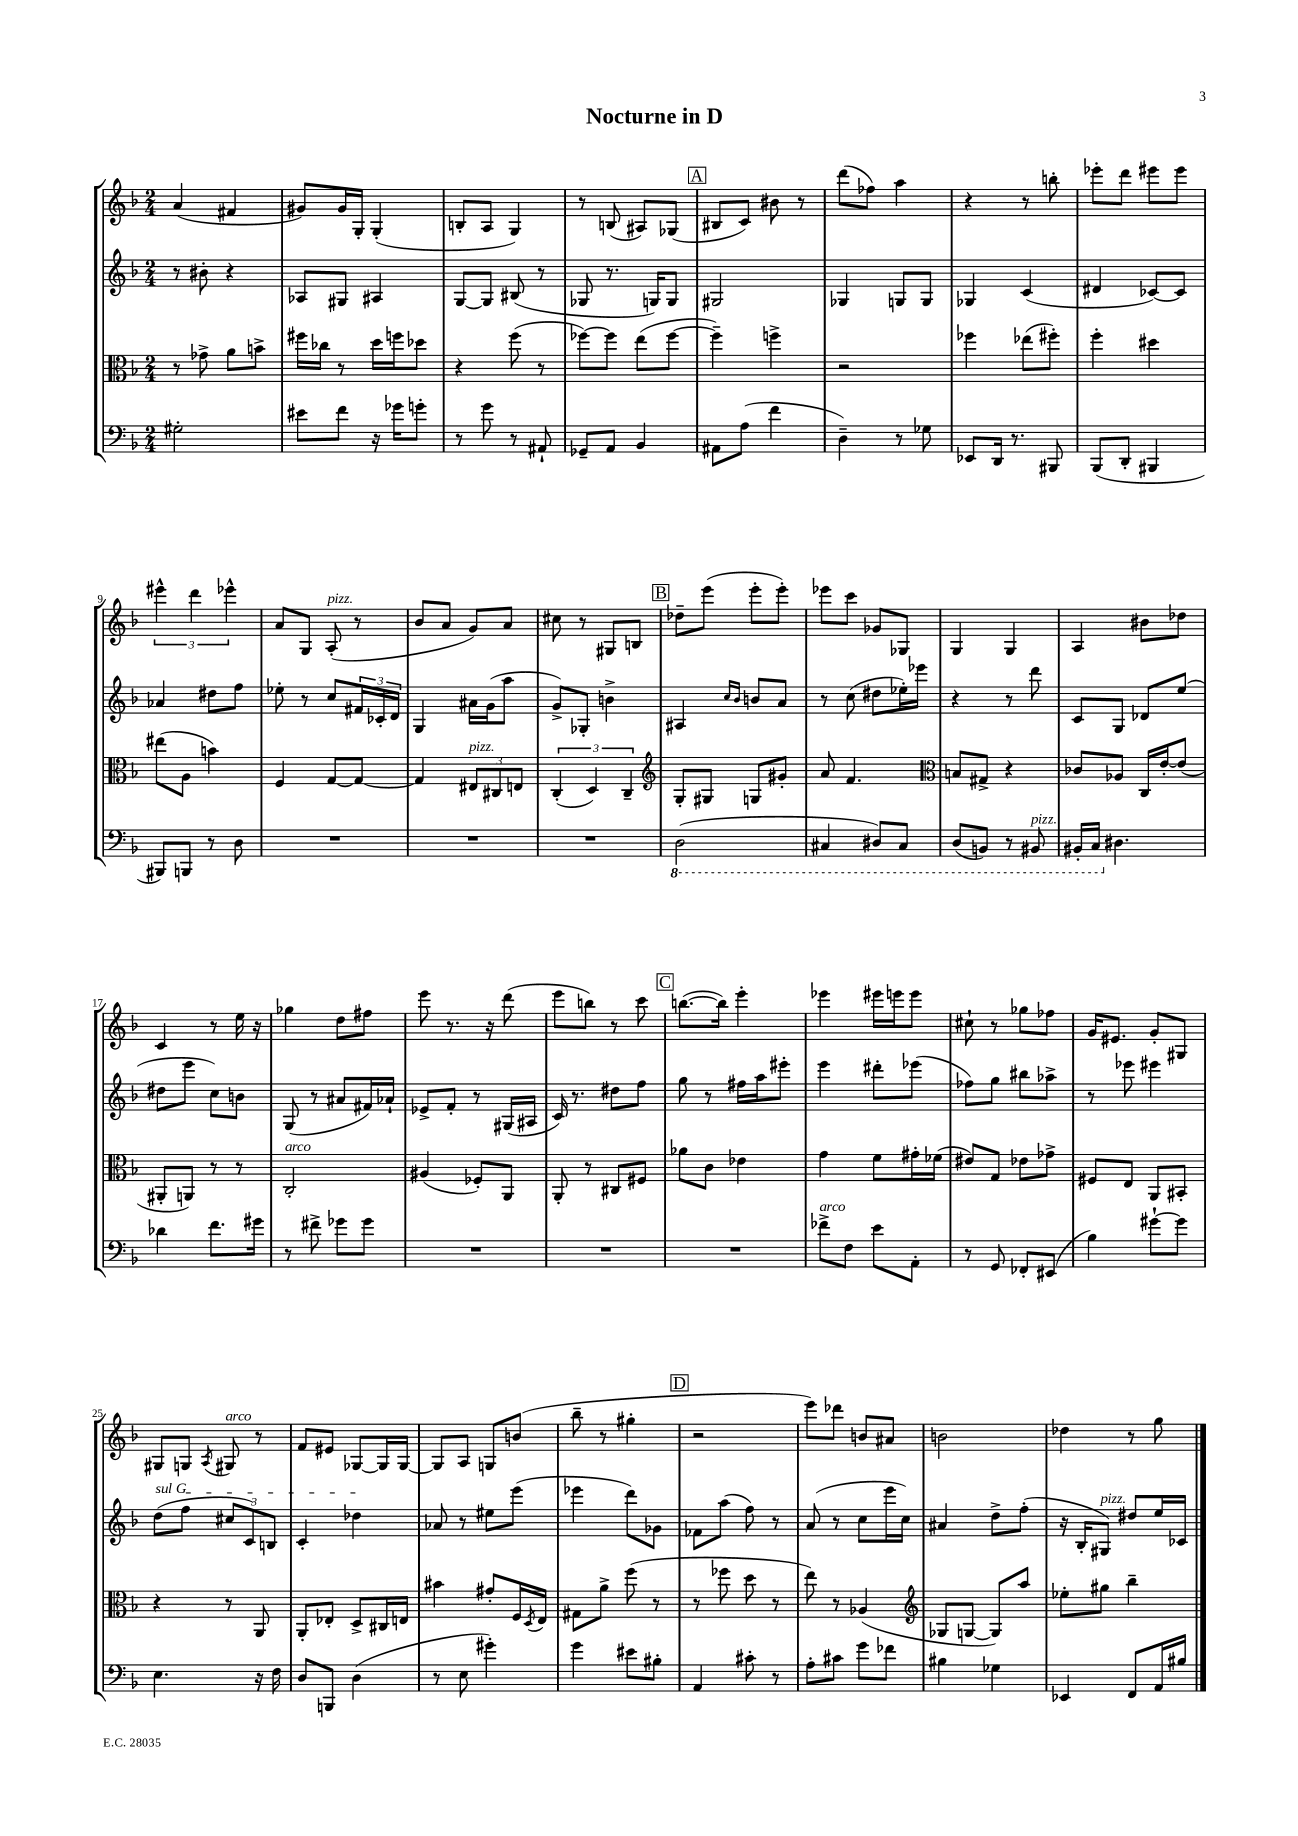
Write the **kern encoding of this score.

**kern	**kern	**kern	**kern
*part4	*part3	*part2	*part1
*staff4	*staff3	*staff2	*staff1
*clefF4	*clefC3	*clefG2	*clefG2
*k[b-]	*k[b-]	*k[b-]	*k[b-]
*M2/4	*M2/4	*M2/4	*M2/4
=1	=1	=1	=1
2G#X'\	8r	8r	(4a/
.	8g-X^\	8b#X'\	.
.	8a\L	4r	4f#X/
.	8bn^\J	.	.
=2	=2	=2	=2
8e#X\L	16ff#X\LL	8A-X/L	8g#X/L)
.	16cc-X\JJ	.	.
8f\J	8r	8G#X/J	16g#/L
.	.	.	16G'/JJ
16r	16dd\LL	4A#X/	(4G'/
16g-X\KL	16ffn\J	.	.
8gn'\J	8dd-X\J	.	.
=3	=3	=3	=3
8r	4r	[8G/L	8Bn'/L
8g\	.	8G/J]	8A/J
8r	(8ff\	(8B#X/	4G/)
8AA#X`/	8r	8r	.
=4	=4	=4	=4
8GG-X~/L	[8ff-X\L)	8G-X/	8r
8AA/J	8ff-\J]	8.r	(8Bn/
4BB-/	(8ee\L	.	8A#X/L)
.	.	16Gn/KL)	.
.	[8ff-\J	8G/J	(8G-X/J
!!LO:REH:place=s1:t=A
=5	=5	=5	=5
8AA#X\L	4ff-~\])	2G#X/	8B#X/L
(8A\J	.	.	8c/J)
4f\	4ffn^\	.	8b#X\
.	.	.	8r
=6	=6	=6	=6
4D~\)	2r	4G-X/	(8ddd\L
.	.	.	8ff-X\J)
8r	.	8Gn/L	4aa\
8G-X\	.	8G/J	.
=7	=7	=7	=7
8EE-X/L	4ff-X\	4G-X/	4r
16DD/Jk	.	.	.
8.r	.	.	.
.	(8ee-X\L	(4c/	8r
8BBB#X/	8ff#X'\J)	.	8bbn'\
=8	=8	=8	=8
(8BBB-/L	4ff'\	4d#X/	8eee-X'\L
8DD'/J	.	.	8ddd\J
4BBB#X/	4dd#X\	[8c-X/L)	8eee#X\L
.	.	8c-/J]	8eee#\J
!!LO:LB:g=z
=9	=9	=9	=9
8BBB#X/L)	(8ee#X\L	4a-X/	6eee#X^^\
8BBBn/J	8A\J	.	.
.	.	.	6ddd\
8r	4bn\)	8dd#X\L	.
.	.	.	6eee-X^^\
8D\	.	8ff\J	.
=10	=10	=10	=10
2r	4F/	8ee-X'\	8a/L
.	.	8r	8G/J
!	!	!	!LO:TX:a:i:t=pizz.
.	[8G/L	8cc/L	(8A'/
.	8G/J_	24f#X/L	8r
.	.	24c-X'/	.
.	.	24d/JJ	.
=11	=11	=11	=11
2r	4G/]	4G/	8b-/L
.	.	.	8a/J
!	!LO:TX:a:i:t=pizz.	!	!
.	12E#X/L	16a#X\LL	8g/L)
.	.	(16g\J	.
.	12C#X/	.	.
.	.	8aa\J	8a/J
.	12En/J	.	.
=12	=12	=12	=12
2r	(6C'/	8g^/L)	8cc#X\
.	.	8G-X'/J	8r
.	6D/)	.	.
.	.	4bn^\	8G#X/L
.	6C~/	.	.
.	.	.	8Bn/J
!!LO:REH:place=s1:t=B
=13	=13	=13	=13
*	*clefG2	*	*
*8ba	*	*	*
(2DD\	8G'/L	4A#X/	8dd-X~\L
.	8G#X/J	.	(8eee\J
.	.	16qqcc/LL	.
.	.	16qqb-/JJ	.
.	8Gn/L	8bn/L	8eee'\L
.	8g#X'/J	8a/J	8eee'\J)
=14	=14	=14	=14
4CC#X/	8a/	8r	8eee-X\L
.	4.f/	(8cc\	8ccc\J
8DD#X/L)	.	8dd#X\L	8g-X/L
8CC#/J	.	16ee-X'\L)	8G-X/J
.	.	16eee-X\JJ	.
=15	=15	=15	=15
*	*clefC3	*	*
(8DD/L	8Bn/L	4r	4G/
8BBBn/J)	8G#X^/J	.	.
8r	4r	8r	4G/
!LO:TX:a:i:t=pizz.	!	!	!
8BBB#X/	.	8ddd\	.
=16	=16	=16	=16
16BBB#X'/LL	8c-X/L	8c/L	4A/
16CC/JJ	.	.	.
*X8ba	*	*	*
4.D#X\	8A-X/J	8G/J	.
.	16C/LL	8d-X/L	8b#X\L
.	[16e'/J	.	.
.	(8e/J]	(8ee/J	8dd-X\J
!!LO:LB:g=z
=17	=17	=17	=17
4d-X\	8AA#X'/L	8dd#X\L	4c/
.	8AAn/J)	8eee\J	.
8.f\L	8r	8cc\L)	8r
.	8r	8bn\J	16ee\
16g#X\Jk	.	.	16r
=18	=18	=18	=18
!	!LO:TX:a:i:t=arco	!	!
8r	2C'/	(8G/	4gg-X\
8f#X^\	.	8r	.
8g-X\L	.	8a#X/L	8dd\L
8g-\J	.	16f#X/L)	8ff#X\J
.	.	16a-X`/JJ	.
=19	=19	=19	=19
2r	(4A#X/	8e-X^/L	8eee\
.	.	8f'/J	8.r
.	8F-X'/L)	8r	.
.	.	.	16r
.	8AA/J	(16G#X/LL	(8ddd\
.	.	16A#X/JJ	.
=20	=20	=20	=20
2r	8AA'/	16c/)	8eee\L
.	.	8.r	.
.	8r	.	8bbn\J)
.	8C#X/L	8dd#X\L	8r
.	8F#X/J	8ff\J	8ccc\
!!LO:REH:place=s1:t=C
=21	=21	=21	=21
2r	8a-X\L	8gg\	([8.bbn\L
.	8c\J	8r	.
.	.	.	16bb\Jk])
.	4e-X\	16ff#X\LL	4eee'\
.	.	16aa\J	.
.	.	8eee#X'\J	.
=22	=22	=22	=22
!LO:TX:a:i:t=arco	!	!	!
8f-X^\L	4g\	4eee\	4eee-X\
8F\J	.	.	.
8e\L	8f\L	8ddd#X'\L	16eee#X\LL
.	.	.	16eeen\J
8AA'\J	16g#X'\L	(8eee-X\J	8eee\J
.	(16f-X\JJ	.	.
=23	=23	=23	=23
8r	8e#X/L)	8ff-X\L)	8cc#X`\
8GG/	8G/J	8gg\J	8r
8FF-X'/L	8e-X\L	8bb#X\L	8gg-X\L
(8EE#X/J	8g-X^\J	8aa-X^\J	8ff-X\J
=24	=24	=24	=24
4B-\)	8F#X/L	8r	16g/KL
.	.	.	8.e#X/J
.	8E/J	8eee-X\	.
[8g#X`\L	8AA/L	4eee#X\	8g'/L
8g#\J]	8BB#X'/J	.	8G#X/J
!!LO:LB:g=z
=25	=25	=25	=25
!	!	!LO:TX:a:i:t=sul G	!
4.E\	4r	(8dd\L	8G#X/L
.	.	8ff\J	8Gn/J
.	.	.	8qA/
!	!	!	!LO:TX:a:i:t=arco
.	8r	12cc#X/L	8G#X/
.	.	12c/)	.
16r	8AA/	.	8r
.	.	12Bn/J	.
16F\	.	.	.
=26	=26	=26	=26
8D/L	8AA'/L	4c'/	8f/L
8BBBn/J	8E-X'/J	.	8e#X/J
(4D\	8D^/L	4dd-X\	[8G-X/L
.	16C#X/L	.	16G-/L]
.	16En/JJ	.	[16G-/JJ
=27	=27	=27	=27
8r	4b#X\	8a-X/	8G-/L]
8E\	.	8r	8A/J
4g#X'\)	8g#X'/L	8ee#X\L	8Gn/L
.	16F/L	(8eee\J	(8bn/J
.	8qD/	.	.
.	16E/JJ	.	.
=28	=28	=28	=28
4g\	8G#X\L	4eee-X\	8bb-~\
.	8a^\J	.	8r
8e#X\L	(8ff\	8ddd\L)	4gg#X'\
8B#X'\J	8r	8g-X\J	.
!!LO:REH:place=s1:t=D
=29	=29	=29	=29
4AA/	8r	8f-X\L	2r
.	8ff-X\	(8aa\J	.
8c#X'\	8dd\	8ff\)	.
8r	8r	8r	.
=30	=30	=30	=30
8A'\L	8ee\)	(8a/	8eee\L)
8c#X\J	8r	8r	8ddd-X\J
8g\L	(4A-X/	8cc\L	8bn/L
8f-X\J	.	16eee\L	8a#X/J
.	.	16cc\JJ)	.
=31	=31	=31	=31
*	*clefG2	*	*
4B#X\	8G-X/L	4a#X/	2bn\
.	[8Gn/J	.	.
4G-X\	8G/L])	8dd^\L	.
.	8aa/J	(8ff'\J	.
=32	=32	=32	=32
4EE-X/	8ee-X'\L	16r	4dd-X\
.	.	16B-'/KL	.
!	!	!LO:TX:a:i:t=pizz.	!
.	8gg#X\J	8G#X/J)	.
8FF/L	4bb-~\	8dd#X/L	8r
16AA/L	.	16ee/L	8gg\
16B#X/JJ	.	16c-X/JJ	.
==	==	==	==
*-	*-	*-	*-
